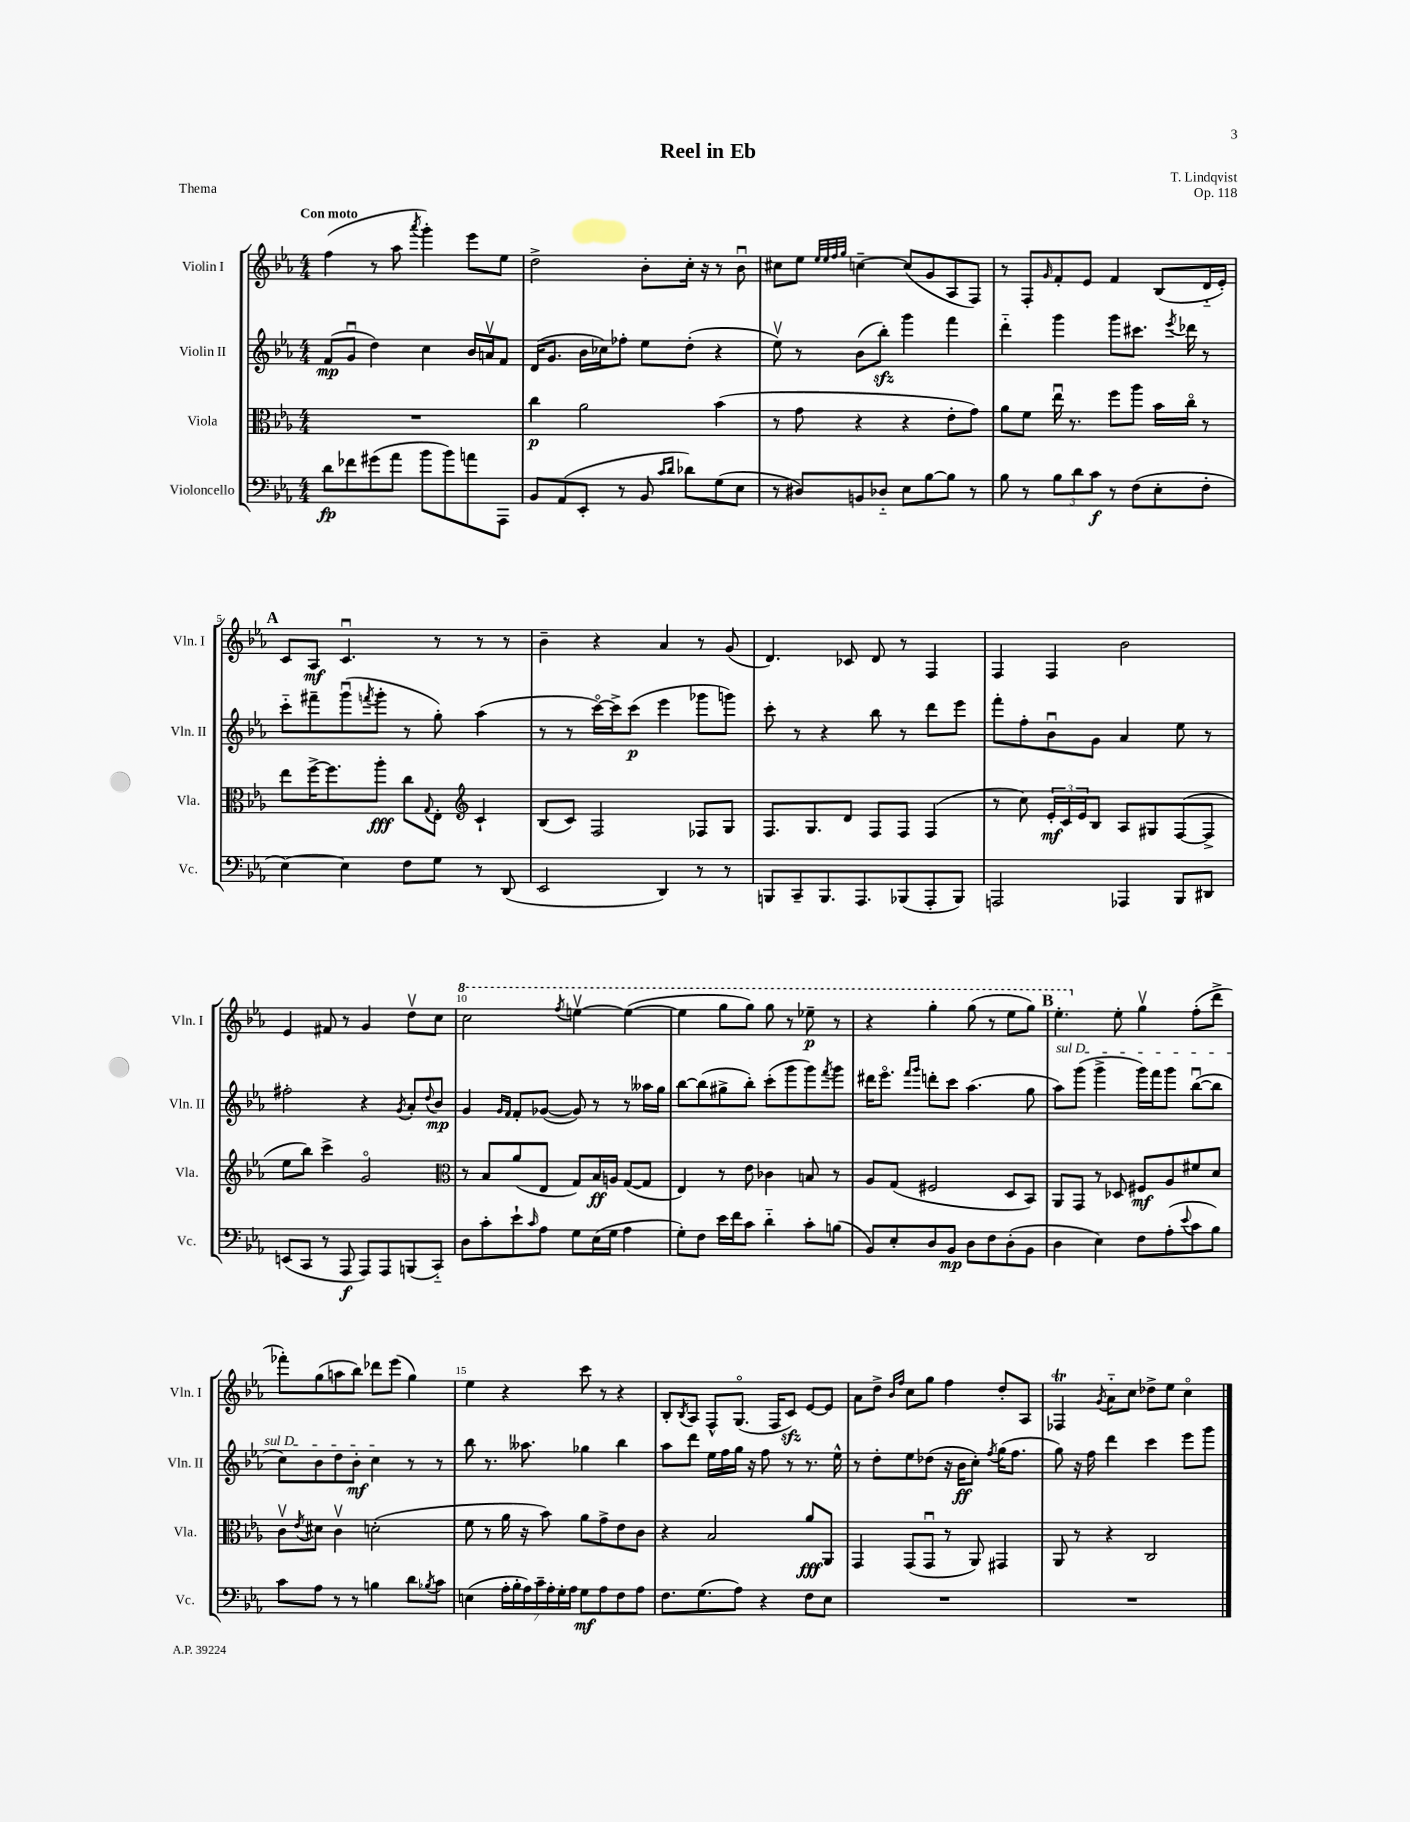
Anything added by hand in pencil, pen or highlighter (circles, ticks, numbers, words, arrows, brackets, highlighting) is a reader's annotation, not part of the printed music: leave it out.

**kern	**kern	**kern	**kern
*staff4	*staff3	*staff2	*staff1
*clefF4	*clefC3	*clefG2	*clefG2
*k[b-e-a-]	*k[b-e-a-]	*k[b-e-a-]	*k[b-e-a-]
*M4/4	*M4/4	*M4/4	*M4/4
8d	1r	(8f	(4ff
8f-	.	8gu	.
(8g#	.	4dd)	8r
8a-	.	.	8aa-
.	.	.	8qaaa-
8b-	.	4cc	4ggg')
8b-)	.	.	.
8a	.	16b-	8eee-
.	.	16av	.
8AAA-	.	8f	8ee-
=	=	=	=
8BB-	4cc	(16d	2dd^
.	.	8.g	.
(8AA-	.	.	.
8EE-'	2a-	16b-	.
.	.	16cc-)	.
8r	.	8ff-'	.
8BB-	.	8ee-	8b-'
16qqc	.	.	.
16qqd	.	.	.
8d-)	.	(8dd'	16cc'
.	.	.	16r
(8G	(4b-	4r	8r
8E-	.	.	8b-u
=	=	=	=
8r	8r	8ee-v)	8cc#
8D#)	8g	8r	8ee-
.	.	.	32qqee-
.	.	.	32qqee-
.	.	.	32qqff
.	.	.	32qqgg
8BB	4r	(8b-	[4cc~
8D-'~	.	8bb-')	.
8E-	4r	4ggg	(8cc]
[8B-	.	.	8g
8B-]	8e-'	4fff	8A-
8r	8g)	.	8F)
=	=	=	=
8B-	8a-	4ddd'~	8r
8r	8f	.	8F'
.	.	.	16qqg
12B-	16ee-u	4ggg	8f'
.	8.r	.	.
12d	.	.	.
.	.	.	8e-
12c	.	.	.
8r	8ff	8ggg	4f
(8F	8aa-	8.ccc#	.
8E-'	16b-	.	(8B-
.	.	8qeee-	.
.	16cco	16ddd-	.
8F'	8r	8r	16d'~
.	.	.	16e-')
=	=	=	=
[4E-)	8ee-	8ccc'~	8c
.	[16ff^	8fff#~	8A-
.	8.ff]	.	.
4E-]	.	(8gggu	4.cu
.	.	8qfff	.
.	8aa-'	8ggg'	.
8F	8cc	8r	.
.	8qqG	.	.
8G	8E-'	8gg')	8r
*	*clefG2	*	*
8r	4c`	(4aa-	8r
(8DD	.	.	8r
=	=	=	=
2EE-	(8B-	8r	4b-~
.	8c)	8r	.
.	2F	[16ccco)	4r
.	.	16ccc^]	.
.	.	(8ccc	.
4DD)	.	4eee-	4a-
8r	8F-	8ggg-	8r
8r	8G	8ggg)	(8g
=	=	=	=
8BBB	8.F	8ccc'	4.d)
8CC~	.	8r	.
.	8.G	.	.
8.BBB	.	4r	.
.	8d	.	8c-
8.AAA-	.	.	.
.	8F	8bb-	8d
(8BBB-	8F	8r	8r
8AAA-'	(4F	8ddd	4F
8BBB-)	.	8eee-	.
=	=	=	=
2AAA	8r	8fff'	4F
.	8cc)	8ff'	.
.	24e-'	8b-u	4F
.	24c	.	.
.	24e-	.	.
.	8B-	8g	.
4AAA-	8A-	4a-	2b-
.	8G#	.	.
8BBB-	([8F	8ee-	.
8DD#	8F^]	8r	.
=	=	=	=
(8EE	8ee-	2ff#'	4e-
8CC	8bb-)	.	.
8r	4ccc^	.	8f#
8AAA-	.	.	8r
8AAA-)	2go	4r	4g
8AAA-	.	.	.
.	.	8qg	.
(8BBB	.	8a-'	8ddv
.	.	8qqdd	.
8CC'~)	.	8b-	8cc
=	=	=	=
*	*clefC3	*	*
8D	8r	4g	2ccc
8c'	8B-	.	.
.	.	16qqg	.
.	.	16qqf	.
8e-`	(8a-	8f'	.
16qqc	.	.	.
8A-	8E-	([8g-	.
.	.	.	8qfff
8G	8G)	8g-])	[4eeev
(16E-	16B-	8r	.
16G	16A	.	.
4A-	([8G	8r	(4eee_
.	8G]	16aa--	.
.	.	16gg	.
=	=	=	=
8G')	4E-)	[8bb-	4eee]
8F	.	(8bb-]	.
16e-	8r	8gg#^	8ggg
16f	.	.	.
8c	8e-	8bb-')	8ggg)
4d'~	4c-	(8ccc'	8ggg
.	.	8ggg	8r
8c'	8B	8ggg)	8eee-~
.	.	8qfff	.
(8B	8r	8ggg	8r
=	=	=	=
8BB-)	8A-	16ddd#	4r
.	.	8.eee-o	.
8E-'	(8G	.	.
.	.	16qqfff	.
.	.	16qqggg	.
8D	2F#	8ddd'	4ggg'
8BB-	.	8ccc	.
8D	.	(4.aa-	(8ggg
8F	.	.	8r
(8D'	8D	.	8eee-
8BB-	8BB-)	8gg	8ggg)
=	=	=	=
4D	8AA-	8aa-)	4.eee-'
.	8GG	(8ggg	.
4E-)	8r	4ggg^	.
.	8D-	.	8ee-'
8F	8F#	16ggg)	4ggv
.	.	16fff	.
(8A-'	8A-	8ggg	.
8qqe-	.	.	.
8c	8f#	([8bb-u	(8ff'
8B-)	8d	8bb-]	8ddd^
=	=	=	=
8c	8cv	8cc)	8fff-')
.	8qe-	.	.
8A-	8d#	8b-	(8gg
8r	4cv	8dd	8aa
8r	.	8b-'	8bb-)
4B	(2d'	4cc	8ddd-
.	.	.	(8eee-
8d	.	8r	4gg)
8qB-	.	.	.
8c	.	8r	.
=	=	=	=
(4E	8f	8bb-	4ee-
.	8r	8.r	.
28A-'	16a-	.	4r
28B-'	.	.	.
.	16r	8.aa--	.
28A-)	.	.	.
28c~	.	.	.
.	8b-)	.	.
28A-'	.	.	.
28G'	.	.	.
28A-	.	.	.
8G	8a-	4gg-	8ccc
8A-	8g^	.	8r
8F	8e-	4bb-	4r
8A-	8c	.	.
=	=	=	=
8.F	4r	8aa-	8B-'
.	.	.	8qB-
.	.	8ddd	8A-
(8.G	.	.	.
.	2B-	16ee-	8F^^
.	.	16ff	.
8A-)	.	16gg	(8.Go
.	.	16r	.
4r	.	8ff	.
.	.	.	16F
.	.	8r	8c)
8F	8a-	8.r	[8e-
8E-	8AA-	.	8e-]
.	.	16ee-^^	.
=	=	=	=
1r	4GG	8r	8a-
.	.	8dd'	8dd^
.	.	.	16qqb-
.	.	.	16qqff
.	(8GG	8ee-	8cc
.	8GGu	(8dd-	8gg
.	8r	16r	4ff
.	.	16b-	.
.	8AA-)	8cc')	.
.	.	8qff	.
.	4GG#	(16gg	8dd'
.	.	8.ff	.
.	.	.	8A-
=	=	=	=
1r	8AA-	8gg)	4F-
.	8r	16r	.
.	.	16ff	.
.	.	.	8qg
.	4r	4ddd	8a-'~
.	.	.	8cc
.	2C	4ccc	8dd-^
.	.	.	8ee-
.	.	8eee-	4cco
.	.	8ggg	.
==	==	==	==
*-	*-	*-	*-
